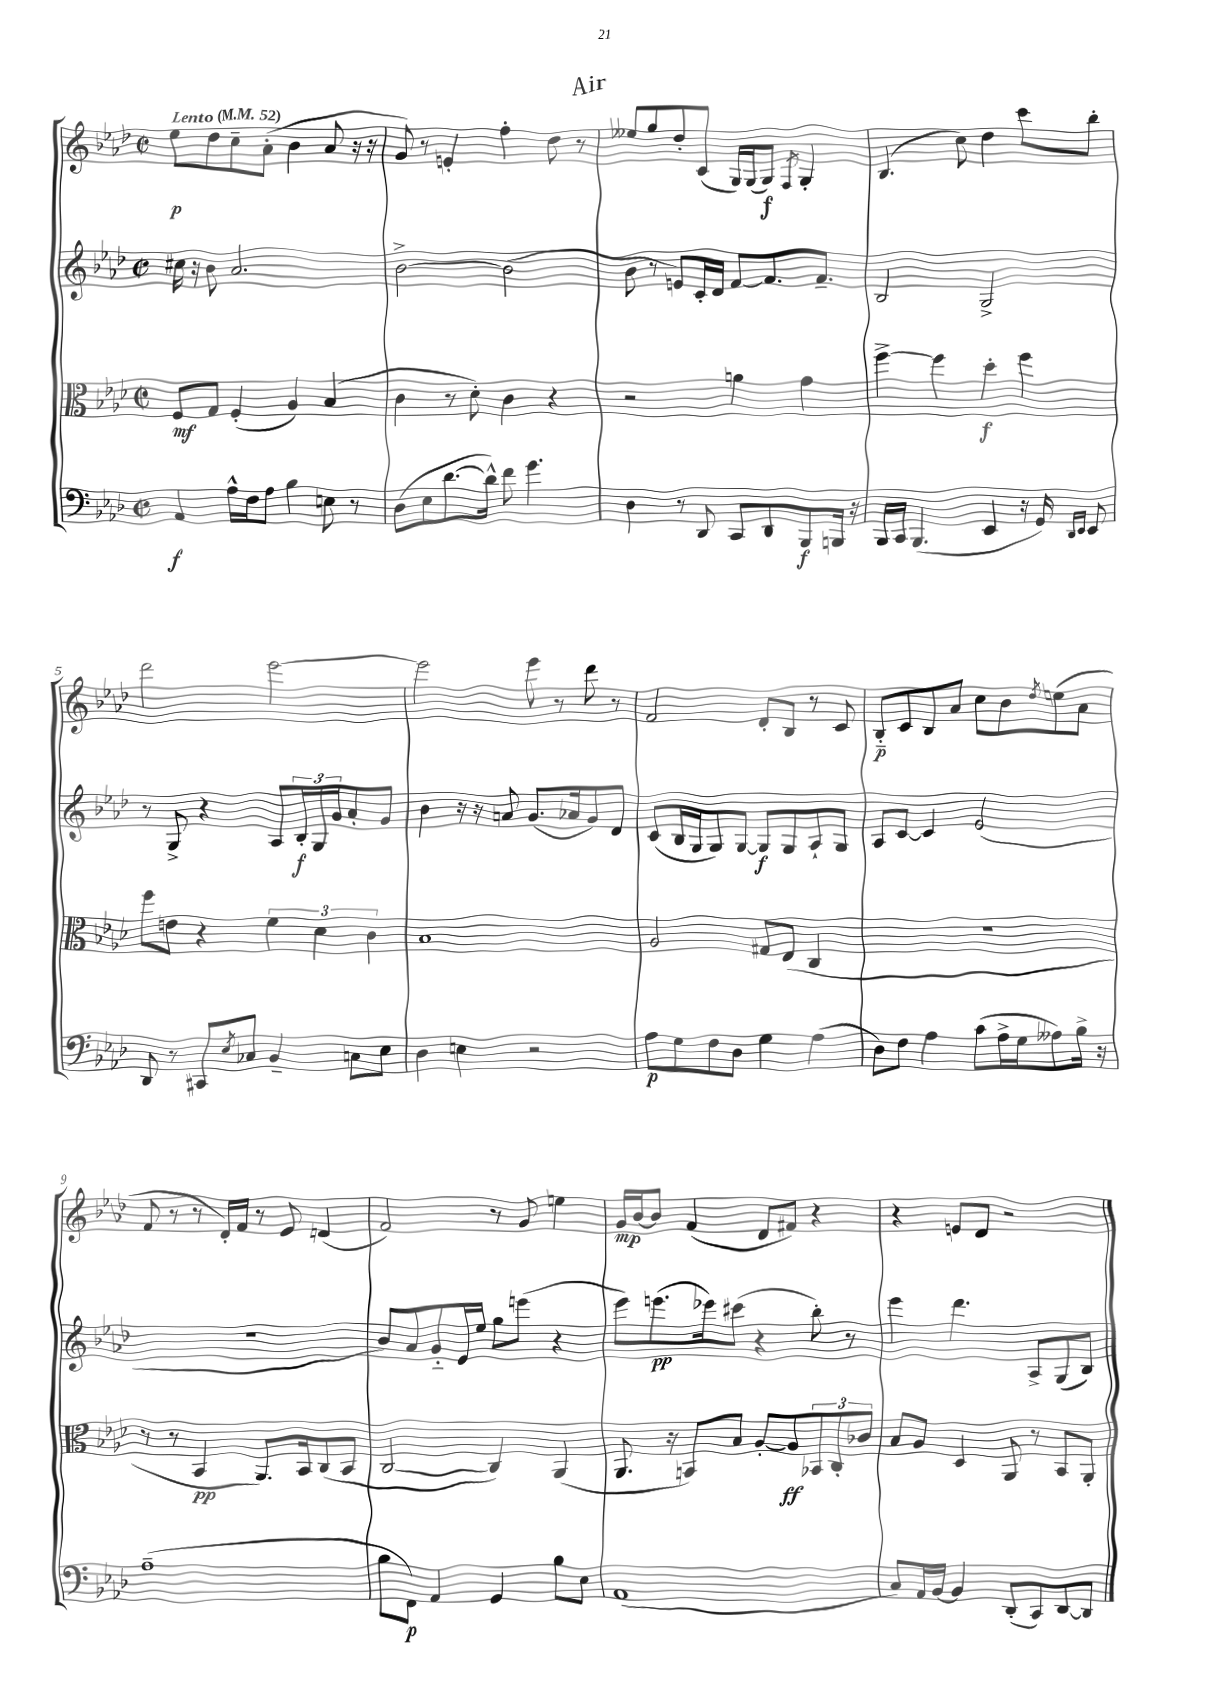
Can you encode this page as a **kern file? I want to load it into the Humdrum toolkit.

**kern	**kern	**kern	**kern
*staff4	*staff3	*staff2	*staff1
*clefF4	*clefC3	*clefG2	*clefG2
*k[b-e-a-d-]	*k[b-e-a-d-]	*k[b-e-a-d-]	*k[b-e-a-d-]
*M2/2	*M2/2	*M2/2	*M2/2
*met(c|)	*met(c|)	*met(c|)	*met(c|)
*MM52	*MM52	*MM52	*MM52
4AA-	8F	16cc#	8ee-
.	.	16r	.
.	8G	8b-	8dd-
16A-^^	(4F'	2.a-	8cc~
16F	.	.	.
8A-	.	.	(8a-'
4B-	4A-)	.	4b-
8E	(4B-	.	8a-
8r	.	.	16r
.	.	.	16r
=	=	=	=
(8D-	4c	[2b-^	8g)
8E-	.	.	8r
[8.d-	8r	.	4e'
.	8d-')	.	.
16d-^^])	.	.	.
8f	4c	(2b-]	4ff'
4.g	.	.	.
.	4r	.	8dd-
.	.	.	8r
=	=	=	=
4D-	2r	8b-	8ee--
.	.	8r	8gg
8r	.	8e)	8dd-'
8DD-	.	16c'	(8c
.	.	16d-	.
8CC	4a	[8f	16G)
.	.	.	(16G
8DD-	.	8.f]	8G)
.	.	.	8qF
8BBB-	4g	.	4G'
.	.	8.f~	.
16BBB	.	.	.
16r	.	.	.
=	=	=	=
16BBB-	[4ff^	2B-	(4.B-
16CC	.	.	.
(4.BBB-	.	.	.
.	4ff]	.	.
.	.	.	8cc)
4EE-	4dd-'	2G^	4dd-
16r	4ff	.	8ccc
16GG)	.	.	.
16qqDD-	.	.	.
16qqEE-	.	.	.
8EE-	.	.	8bb-'
=	=	=	=
8DD-	8ff	8r	2ddd-
8r	8e	8G^	.
8CC#	4r	4r	.
8qE-	.	.	.
8C-	.	.	.
4BB-~	6f	8A-	[2eee-
.	.	24B-'	.
.	6d-	24G	.
.	.	24g	.
8C	.	8a-'	.
.	6c	.	.
8E-	.	8g	.
=	=	=	=
4D-	1B-	4b-	2eee-]
4E	.	16r	.
.	.	16r	.
.	.	8a	.
2r	.	(8.g	8eee-
.	.	.	8r
.	.	16a-	.
.	.	8g)	8ddd-
.	.	8d-	8r
=	=	=	=
8A-	2A-	(8c	2f
8G	.	16B-	.
.	.	16G	.
8F	.	8G)	.
8D-	.	[8G	.
4G	8G#	8G]	8d-'
.	(8E-	8G	8B-
(4A-	4C	8A-`	8r
.	.	8G	8c
=	=	=	=
8D-)	1r	8A-	8B-'~
8F	.	[8c	8c
4A-	.	4c]	8B-
.	.	.	8a-
(8c	.	(2e-	8cc
16A-^	.	.	8b-
16G	.	.	.
.	.	.	8qdd-
8A--)	.	.	(8ee
16B-^	.	.	8a-
16r	.	.	.
=	=	=	=
(1A-~	8r	1r	8f
.	8r	.	8r
.	4BB-	.	8r
.	.	.	16d-')
.	.	.	16f
.	8.AA-)	.	8r
.	.	.	8e-
.	16BB-	.	.
.	(8C	.	(4d
.	8BB-	.	.
=	=	=	=
8B-	[2C	8b-)	2f)
8FF)	.	8a-	.
4AA-	.	8g'~	.
.	.	16e-	.
.	.	16ee-	.
4GG	4C])	8gg	8r
.	.	(8eee	8g
8B-	(4AA-	4r	4ee
8E-	.	.	.
=	=	=	=
(1AA-	8.AA-	8eee-)	16g
.	.	.	[16b-
.	.	(8.eee	8b-]
.	16r	.	.
.	8BB)	.	(4f
.	.	16eee-)	.
.	8B-	(8ccc#	.
.	[8A-'	4r	8d-
.	8A-]	.	8f#)
.	12BB-	8bb-')	4r
.	12C'	.	.
.	.	8r	.
.	12c-	.	.
=	=	=	=
8C)	8B-	4eee-	4r
16AA-	8A-	.	.
[16BB-	.	.	.
4BB-]	4D-	4.ddd-	8e
.	.	.	8d-
(8DD-'	8AA-	.	2r
8CC)	8r	8A-^	.
[8DD-	8BB-	(8G	.
8DD-]	8AA-'	8B-)	.
==	==	==	==
*-	*-	*-	*-
